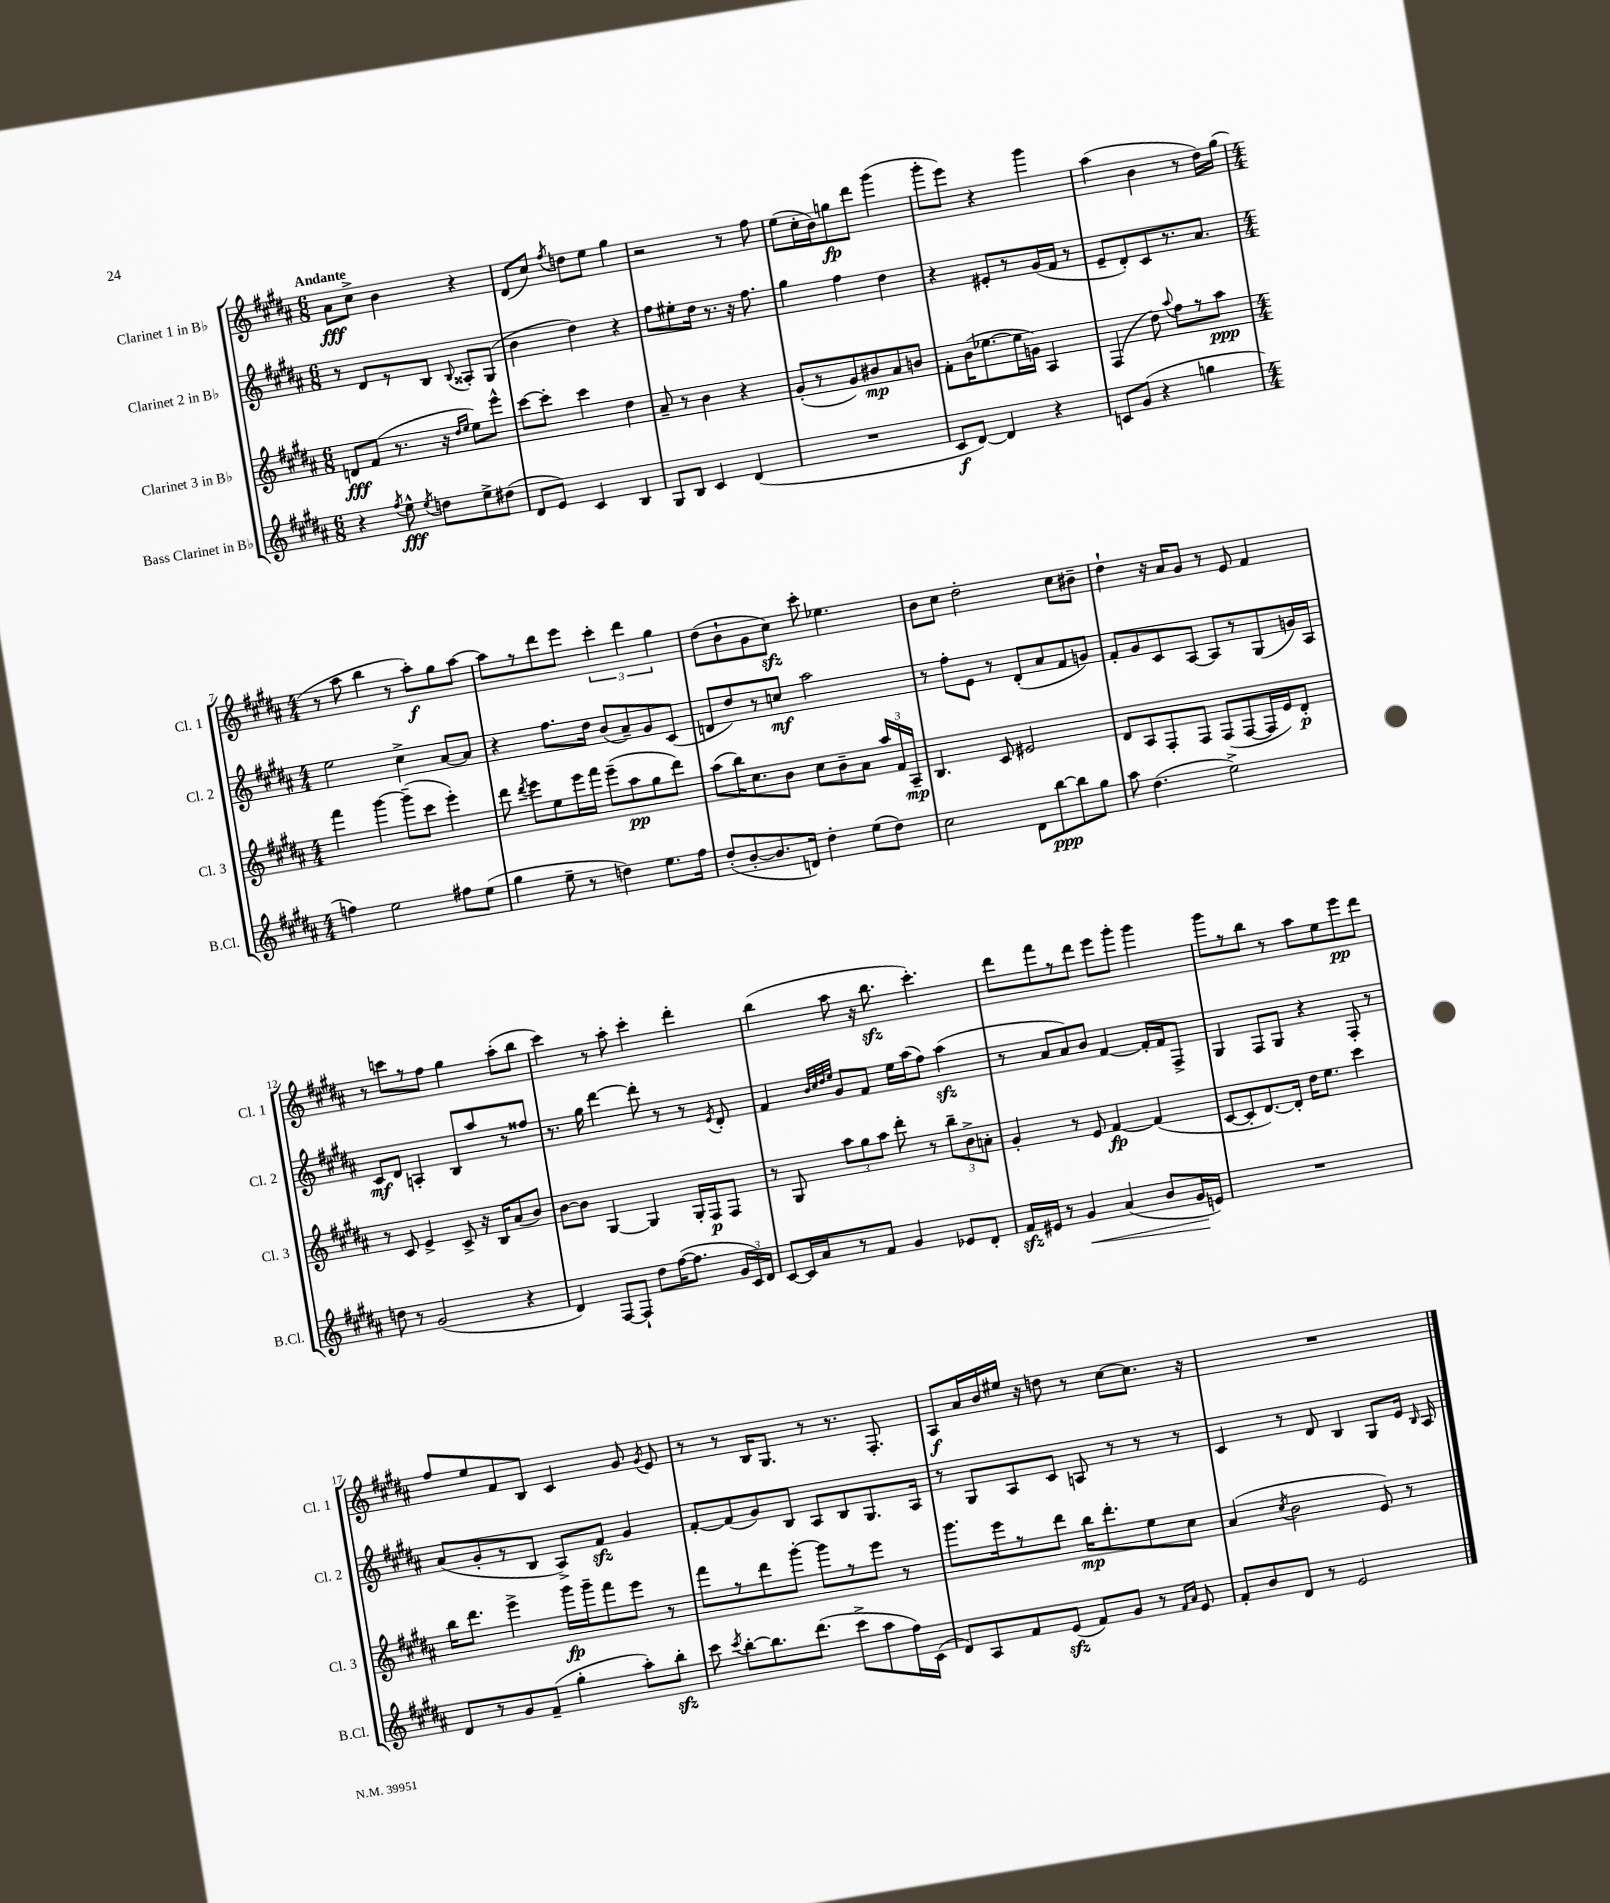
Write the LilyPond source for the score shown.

<<
\new StaffGroup <<
\new Staff = "s0" \with { instrumentName = "Clarinet 1 in Bb" shortInstrumentName = "Cl. 1" } {
    \clef treble \key b \major \numericTimeSignature \time 6/8 \tempo "Andante"
    \autoBeamOff ais'8[\fff cis''8]-> b'4 r4 |
    dis'8[( cis''8]) \acciaccatura { fis''8 } d''8[ e''8] gis''4 |
    r2 r8 fis''8 |
    e''8[( cis''16-. b'16) g''8\fp dis'''8] gis'''4( |
    gis'''8[-. e'''8]) r4 gis'''4 |
    ais''4( b'4 r8 dis''16[) gis''16]( |
    \numericTimeSignature \time 4/4 r8 ais''8 b''4 r8 ais''8[-.\f) gis''8 ais''8]~ |
    ais''8[ r8 dis'''8 e'''8] \tuplet 3/2 { cis'''4-. dis'''4 gis''4 } |
    dis''8[( b'8-! gis'8 cis''8]\sfz) cis'''8-. ees''4. |
    b'8[ cis''8] dis''2-. cis''8[ bis'8]-- |
    dis''4-! r16 ais'16[ gis'8] r8 e'8 fis'4 |
    r8 c'''8[ r8 fis''8] gis''4 ais''8[-.( b''8] |
    cis'''4) r8 ais''8-. cis'''4-. dis'''4-. |
    b''4( ais''8 r16 b''8.\sfz cis'''4.-.) |
    dis'''8[ fis'''8 r8 dis'''8] e'''8[ gis'''8]-. gis'''4 |
    gis'''8[ r8 b''8] r8 ais''8[ e''8 e'''8\pp dis'''8] |
    fis''8[ e''8 fis'8 b8] cis'4 gis'8 \acciaccatura { gis'8 } e'8 |
    r8 r8 b16[ gis8.] r8 r8. fis8.-. |
    ais8[\f ais'16 b'16 eis''16] r16 d''8 r8 cis''8[~ cis''8.] r16 |
    R1 \bar "|." |
}
\new Staff = "s1" \with { instrumentName = "Clarinet 2 in Bb" shortInstrumentName = "Cl. 2" } {
    \clef treble \key b \major \numericTimeSignature \time 6/8
    \autoBeamOff r8 dis'8[ r8 b8] \appoggiatura { b8 } aisis8[-. gis8]( |
    b'4 dis''4) r4 |
    fis''8[ eis''8-. dis''16] r8. r16 fis''8. |
    gis''4 fis''4 dis''4 |
    r4 eis'8[-. r8 gis'16( fis'16] r8 |
    e'8[-- dis'8-.) cis'8 r8. ais'8.] |
    \numericTimeSignature \time 4/4 e''2 cis''4-> ais'8[~ ais'8] |
    r4 fis''8.[ dis''16] b'8[( ais'8--) gis'8 cis'8]( |
    d'8[ dis''8) r8 c''8]\mf ais''2 |
    r8 fis''8[-. e'8] r8 dis'8[-.( ais'8 fis'8 g'8]) |
    fis'8[-. gis'8 cis'8 ais8]~ ais8[ r8 gis8( g'16) ais16] |
    cis'8[\mf dis'8] a4-. b8[ ais''8 r8 fisis''8] |
    r8. gis''16 dis'''4~ dis'''8-. r8 r8 \acciaccatura { e'8 } dis'8-. |
    fis'4 \grace { b'32[ cis''32 dis''32 e''32] } gis'8[ fis'8] e''16[ ais''16( fis''8]) ais''4\sfz( |
    r8 ais'8[ ais'8) b'8] fis'4~ fis'16[-. fis'16 fis8]-> |
    gis4 fis8[ gis8] r4 fis8-. r8 |
    ais'8[( gis'8-. r8 b8] ais8[->) fis'8]\sfz gis'4 |
    fis'8[~-. fis'8( gis'8) b8] ais8[ b8 gis8. ais16] |
    r8 gis8[ ais8 cis'8] a8 r8 r8 r8 |
    cis'4 r8 dis'8 b4 gis8[ e'16] \grace { b16 } ais16 \bar "|." |
}
\new Staff = "s2" \with { instrumentName = "Clarinet 3 in Bb" shortInstrumentName = "Cl. 3" } {
    \clef treble \key b \major \numericTimeSignature \time 6/8
    \autoBeamOff d'8[\fff fis'8]( r8. r16 \grace { dis''16[ e''16] } e''8[) e'''8]-^ |
    cis'''8[~ cis'''8]-. cis'''4 dis''4 |
    ais'8-- r8 b'4 r4 |
    gis'8[-.( r8 gis'8) bis'8\mp ais'8 b'8] |
    fis'8[-. b'16( ees''8.~ ees''16 g'16]) ais4 |
    fis4( dis''8) \appoggiatura { ais''8 } fis''8[ r8 ais''8]\ppp |
    \numericTimeSignature \time 4/4 fis'''4 gis'''4~ gis'''8[--( cis'''8] e'''4-.) |
    dis'''8 \acciaccatura { dis'''8 } e'''8[ e''8 e'''16 fis'''16] e'''8[--( ais''8\pp gis''8 dis'''8]) |
    ais''8[( b''16) cis''8. b'8] cis''8[ b'8-- ais'8] \tuplet 3/2 { ais''16[ fis'16 ais16]--\mp } |
    b4. cis'8 eis'2 |
    dis'8[ ais8 fis8-. fis8] fis8[( fis8~ fis16 e'16) dis'8]-.\p |
    r8 cis'8 e'4-> cis'8-> r16 b16[ ais'8( b'8]) |
    b'8[~ b'8] gis4~ gis4 gis16[-. fis16\p fis8] |
    r8 gis8 \tuplet 3/2 { ais''8[ gis''8 ais''8] } dis'''8-. r8 \tuplet 3/2 { b''8[-- b'8-> a'8]-. } |
    gis'4-. r8 e'8 fis'4~\fp fis'4( |
    cis'8[~ cis'8-. dis'8.~) dis'16]-. dis''16[ e''8.] cis'''4 |
    b''16[ dis'''8.] e'''4-> gis'''16[\fp gis'''16-- fis'''8 e'''8] r8 |
    fis'''8[ r8 dis'''8 gis'''8]~-. gis'''8[ r8 e'''8] r8 |
    gis'''8.[ e'''16 r8 dis'''8] b''16[\mp dis'''8.-. e''8 cis''8] |
    ais'4( \acciaccatura { cis''8 } b'2 e'8) r8 \bar "|." |
}
\new Staff = "s3" \with { instrumentName = "Bass Clarinet in Bb" shortInstrumentName = "B.Cl." } {
    \clef treble \key b \major \numericTimeSignature \time 6/8
    \autoBeamOff r4 \acciaccatura { fis''8 } e''8-^\fff \acciaccatura { e''8 } d''8[ e''8-> dis''8]( |
    dis'8[ e'8]) cis'4 b4 |
    gis8[ b8] cis'4 dis'4( |
    R2. |
    cis'8[\f dis'8]~) dis'4 r4 |
    c'8[ gis'8]( r4 g''4 |
    \numericTimeSignature \time 4/4 f''4) e''2 fis''8[ e''8]( |
    gis''4 e''8-- r8 d''4) e''8.[ fis''16] |
    dis''8[-.( b'8~-. b'8. d'16]) dis''4-. e''8[( dis''8]) |
    cis''2 dis'8[ b''8~\ppp b''8 gis''8] |
    ais''8 dis''4.( e''2->) |
    d''8 r8 gis'2( r4 |
    dis'4) fis8[~ fis8]-! dis''8[ fis''16~( fis''8.] \tuplet 3/2 { gis'16[ cis'16) dis'16] } |
    cis'8[~ cis'16 ais'16 r8 fis'8] gis'4 ees'8[ dis'8]-. |
    fis'16[\sfz eis'16] r8 gis'4\< ais'4( b'8[ gis'16\! e'16]) |
    R1 |
    dis'8[ r8 gis'8 fis'8]--( gis''4-. ais''8[-.) b''8]-.\sfz |
    cis'''8 \acciaccatura { cis'''8 } b''8[~-. b''8. dis'''8.]( cis'''8[-> ais''8 fis''16) cis'16]( |
    dis'8[) ais8 fis'8 e'8]\sfz( fis'8[) gis'8] r8 \grace { fis'16[ ais'16] } e'8 |
    fis'8[-. b'8 dis'8] r8 e'2 \bar "|." |
}
>>
>>
